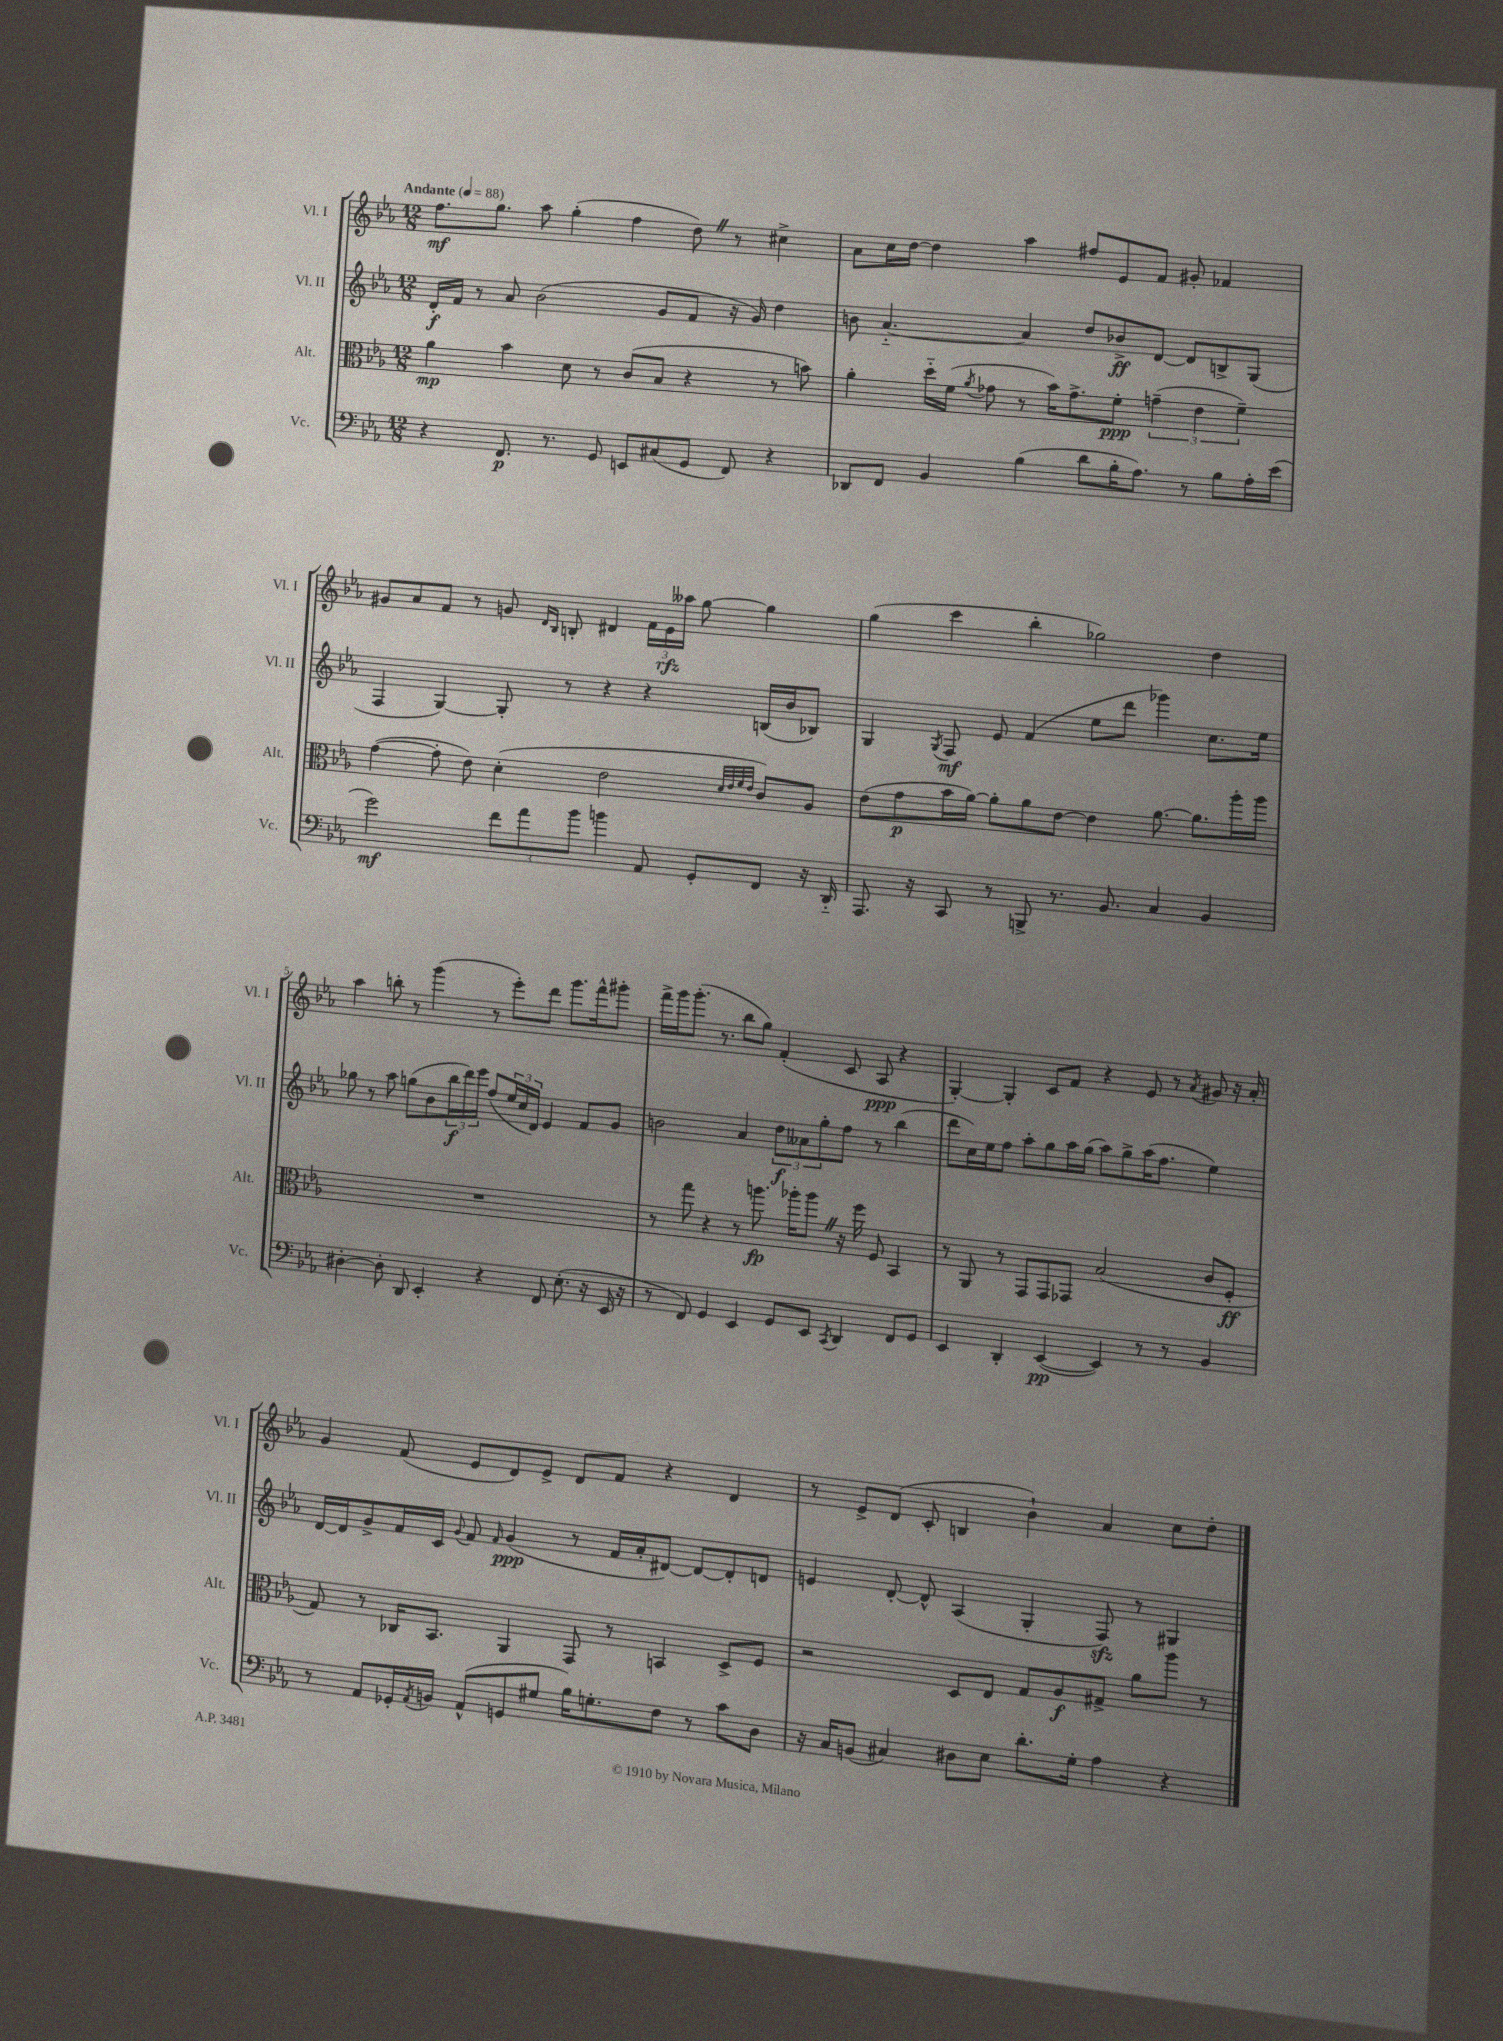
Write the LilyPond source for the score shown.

<<
\new StaffGroup <<
\new Staff = "s0" \with { instrumentName = "Vl. I" shortInstrumentName = "Vl. I" } {
    \clef treble \key ees \major \numericTimeSignature \time 12/8 \tempo "Andante" 4 = 88
    f''8.\mf g''8. aes''8 g''4-.( f''4 d''8) \once \override BreathingSign.text = \markup { \musicglyph "scripts.caesura.straight" } \breathe r8 cis''4-> |
    aes'8 c''16 d''16~ d''4 aes''4 fis''8 ees'8 f'8 gis'8-. fes'4 |
    gis'8 aes'8 f'8 r8 g'8 \grace { d'16 bes16 } b8-. dis'4 \tuplet 3/2 { f'16 ees'16\rfz aeses''16 } g''8~ g''4 |
    g''4( c'''4 bes''4-. ges''2) d''4 |
    aes''4 b''8-. r8 g'''4( r8 ees'''8-.) d'''8 g'''8. f'''16-^ gis'''8-. |
    f'''16-> g'''16 g'''8.-.( r8. bes''8 g''8) f'4-.( c'8 aes8\ppp r4 |
    g4~-.) g4-. c'8 f'8 r4 ees'8 r8 \acciaccatura { aes'8 } gis'8 r16 aes'16-. |
    g'4 f'8( ees'8 d'8) ees'8-> d'8 f'8 r4 d'4 |
    r8 ees'8-> d'8( c'8-. b4 bes'4-!) aes'4 c''8 d''8-. \bar "|." |
}
\new Staff = "s1" \with { instrumentName = "Vl. II" shortInstrumentName = "Vl. II" } {
    \clef treble \key ees \major \numericTimeSignature \time 12/8
    d'16-.\f f'16 r8 aes'8 bes'2( g'8 f'8 r16 g'16) d''4 |
    b'8 aes'4.~-_ aes'4 d''8 bes'8->\ff d'8~ d'8 b8-> g8( |
    f4 g4~) g8-. r8 r4 r4 b16( bes'16 bes8) |
    g4 \acciaccatura { g8 } f8\mf ees'8 f'4( ees''8 d'''8 ges'''4) c''8. ees''16 |
    ges''8 r8 aes''8 g''8( bes'8 \tuplet 3/2 { bes''16\f d'''16) ees'''16 } f''8( \tuplet 3/2 { ees''16 c''16 d'16) } ees'4 f'8 g'8 |
    b'2 aes'4 \tuplet 3/2 { d''8\f aeses'8 g''8-. } f''8 r8 bes''4( |
    d'''8 c''16) ees''16 f''8 aes''8-. g''8 aes''16 g''16( aes''8) g''8-> aes''16( f''8. ees''4) |
    d'16~ d'16 g'8-> f'16 c'16 \appoggiatura { g'8 } f'8 \grace { f'16 } g'4\ppp( r8 f'16 aes'16-. dis'8~) dis'8~ dis'8-. d'8 |
    e'4 d'8~-. d'8-^ aes4( g4-. f8\sfz) r8 gis4 \bar "|." |
}
\new Staff = "s2" \with { instrumentName = "Alt." shortInstrumentName = "Alt." } {
    \clef alto \key ees \major \numericTimeSignature \time 12/8
    aes'4\mp bes'4 d'8 r8 c'8( bes8 r4 r8 b'8) |
    aes'4-. d''16-_ f'16( \acciaccatura { aes'8 } ges'8 r8 bes'16) ges'8.-> f'8-.\ppp \tuplet 3/2 { g'4--( ees'4 f'4--) } |
    g'4~( g'8-. ees'8) d'4-.( ees'2 \grace { d'32 ees'32 f'32 ees'32 } c'8) aes8 |
    ees'8( g'8\p bes'16 aes'16~) aes'8-. aes'8 ees'8~ ees'4 aes'8.~ aes'8. aes''16-. aes''16 |
    R1. |
    r8 g''8 r4 r8 a''8.\fp aes''16-. aes''8 \once \override BreathingSign.text = \markup { \musicglyph "scripts.caesura.straight" } \breathe r16 f''16 f8 bes,4 |
    r8 aes,8 r8 g,8 g,8 ges,8 bes2( c'8 f8-.\ff |
    g8) r8 ces16 bes,8. aes,4 g,8 r8 b,4 d8-> f8 |
    r2 d8 ees8 g8 aes8\f gis8-> aes'8 aes''8 r8 \bar "|." |
}
\new Staff = "s3" \with { instrumentName = "Vc." shortInstrumentName = "Vc." } {
    \clef bass \key ees \major \numericTimeSignature \time 12/8
    r4 f,8.\p r8. g,8 e,8 cis8( g,8 f,8) r4 |
    des,8 f,8 bes,4 bes4( d'8 bes16-. aes8.) r8 bes8 aes16-. ees'16( |
    g'2\mf) \tuplet 3/2 { f'8 aes'8 bes'8 } b'4 aes,8 g,8-. f,8 r16 d,16-_ |
    aes,,8. r16 c,8 r8 b,,8-> r8. bes,8. c4 bes,4 |
    dis4~-. dis8-. d,8 ees,4-. r4 f,8 ees8.-.( r16 ees,16 r16 |
    r8 f,8) g,4 ees,4 g,8 ees,8 \acciaccatura { c,8 } d,4 f,8 g,8 |
    ees,4 d,4-. ees,4~\pp( ees,4) r8 r8 bes,4 |
    r8 aes,8 ges,16-. \acciaccatura { aes,8 } b,16 aes,8-^( g,8 gis8 bes16) g8.-. f8 r8 c'8 d8 |
    r16 c16 b,8( cis4) dis8 ees8 d'8.-. g16-. aes4 r4 \bar "|." |
}
>>
>>
\layout { \context { \Score \override BarNumber.break-visibility = ##(#f #t #t) barNumberVisibility = #(every-nth-bar-number-visible 5) } }
